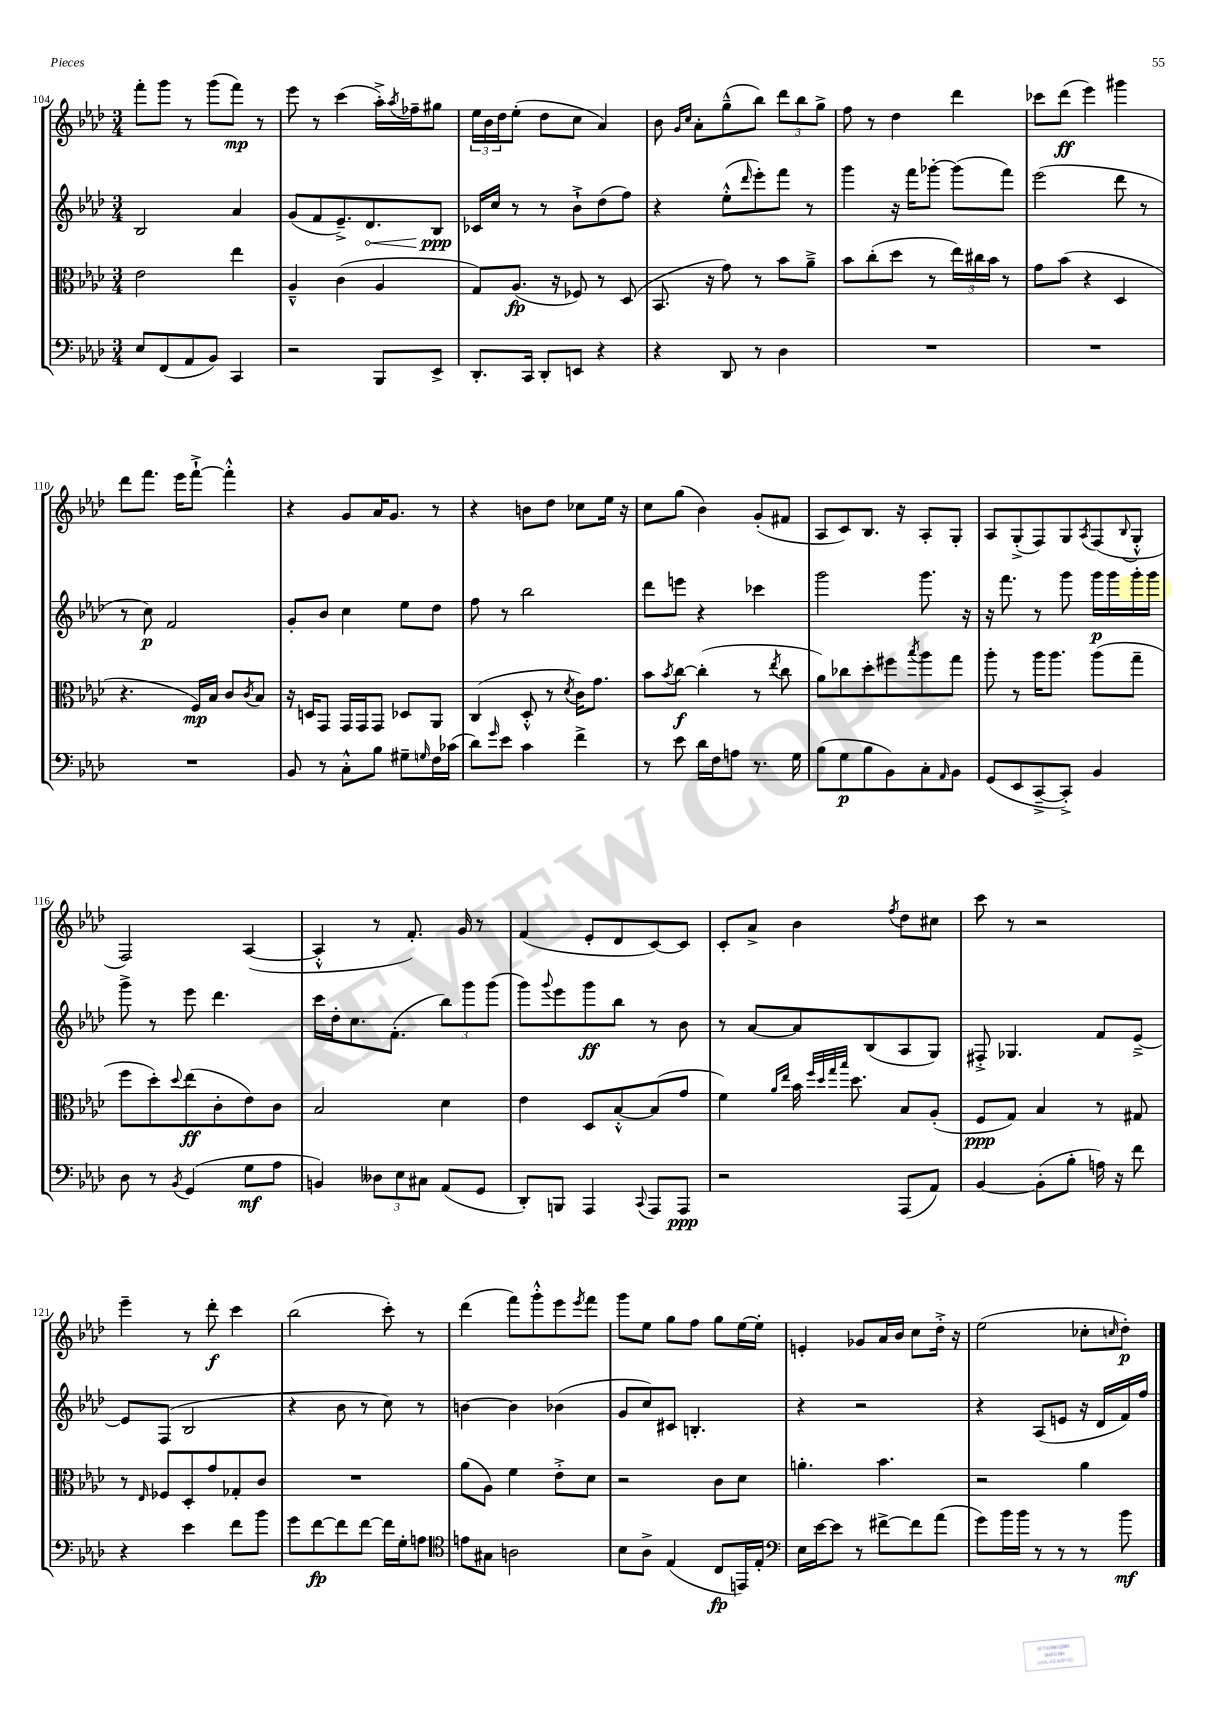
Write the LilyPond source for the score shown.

<<
\new StaffGroup <<
\new Staff = "s0" {
    \clef treble \key aes \major \numericTimeSignature \time 3/4
    f'''8-. g'''8 r8 g'''8( f'''8\mp) r8 |
    ees'''8 r8 c'''4( aes''16-.->) \acciaccatura { aes''8 } fes''16-- gis''8 |
    \tuplet 3/2 { ees''16 bes'16 des''16 } ees''8-.( des''8 c''8 aes'4) |
    bes'8 \grace { g'16 c''16 } aes'8-. g''8---^( bes''8) \tuplet 3/2 { des'''8 bes''8 g''8-> } |
    f''8 r8 des''4 des'''4 |
    ces'''8 des'''8\ff( ees'''4) gis'''4 |
    des'''8 f'''8. ees'''16 f'''8~-!-> f'''4-.-^ |
    r4 g'8 aes'16 g'8. r8 |
    r4 b'8 des''8 ces''8 ees''16 r16 |
    c''8 g''8( bes'4) g'8-.( fis'8 |
    aes8 c'8) bes8. r16 aes8-. g8-. |
    aes8 g8-.->( f8) g8 \acciaccatura { aes8 } f8( \appoggiatura { bes8 } g8-.-^ |
    f2) aes4~( |
    aes4-.-^ r8 f'8.-.) g'16 r8 |
    f'4( ees'8-. des'8 c'8~) c'8 |
    c'8-. aes'8-> bes'4 \acciaccatura { f''8 } des''8 cis''8 |
    c'''8 r8 r2 |
    ees'''4-- r8 des'''8-.\f c'''4 |
    bes''2( c'''8-.) r8 |
    des'''4( f'''8) g'''8-.-^ ees'''8 \acciaccatura { ees'''8 } f'''8 |
    g'''8 ees''8 g''8 f''8 g''8 ees''16~ ees''16-. |
    e'4-. ges'8 aes'16 bes'16 c''8 des''16-.-> r16 |
    ees''2( ces''8-. \grace { c''16 } des''8-.\p) \bar "|." |
}
\new Staff = "s1" {
    \clef treble \key aes \major \numericTimeSignature \time 3/4
    bes2 aes'4 |
    g'8( f'8 ees'8.--->) \once \override Hairpin.circled-tip = ##t des'8.\< bes8\ppp\! |
    ces'16 c''16 r8 r8 bes'8-!-> des''8( f''8) |
    r4 ees''8-.-^( \grace { des'''16 } ees'''8-.) f'''8 r8 |
    g'''4 r16 f'''16 ges'''8~-. ges'''8( f'''8) |
    ees'''2( des'''8 r8 |
    r8 c''8\p) f'2 |
    g'8-. bes'8 c''4 ees''8 des''8 |
    f''8 r8 bes''2 |
    des'''8 e'''8 r4 ces'''4 |
    g'''2 g'''8. r16 |
    r16 f'''8. r8 g'''8 g'''16\p g'''16 g'''16-. g'''16 |
    g'''8-> r8 ees'''8 des'''4. |
    c'''16 des''16-. c''8. f'8.-.( \tuplet 3/2 { bes''8) g'''8 g'''8( } |
    g'''8) \appoggiatura { g'''8 } ees'''8 g'''8\ff bes''8 r8 bes'8 |
    r8 aes'8~ aes'8 bes8( aes8 g8) |
    fis8-.-> ges4. f'8 ees'8~---> |
    ees'8 f8( bes2 |
    r4 bes'8 r8 c''8) r8 |
    b'4~ b'4 bes'4( |
    g'8 c''8) cis'8 b4.-. |
    r4 r2 |
    r4 aes8( e'8 r16 des'16 f'16) f''16 \bar "|." |
}
\new Staff = "s2" {
    \clef alto \key aes \major \numericTimeSignature \time 3/4
    ees'2 ees''4 |
    aes4---^ c'4( aes4 |
    g8) aes8.\fp( r16 fes8) r8 des8( |
    bes,8. r16 g'8) r8 bes'8 aes'8---> |
    bes'8 c''8-.( des''8 r8 \tuplet 3/2 { ees''16) cis''16 bes'16 } r8 |
    g'8 bes'8( r4 des4 |
    r4. f16\mp) bes16 c'8 \acciaccatura { c'8 } bes8 |
    r16 d16 g,8 g,16 g,16 g,8 des8 aes,8 |
    c4( des8-.-^ r8 \acciaccatura { des'8 } c'16) g'8. |
    bes'8 \acciaccatura { bes'8 } c''8~\f c''4-.( r8 \acciaccatura { ees''8 } c''8 |
    aes'8) ces''8 des''8-. fis''8 \acciaccatura { bes''8 } aes''8 g''8 |
    aes''8-. r8 aes''16 aes''8. aes''8( g''8-- |
    f''8 des''8-.) \appoggiatura { des''8 } ees''8\ff( c'8-. ees'8) c'8 |
    bes2 des'4 |
    ees'4 des8 bes8~-.-^ bes8( g'8 |
    f'4) \grace { aes'16 ees''16 } bes'16 \grace { f''32 des''32 g''32 bes''32 } des''8. bes8 aes8-.( |
    f8\ppp g8) bes4 r8 gis8 |
    r8 \grace { ees16 } fes8 des8-. g'8 ges8-. c'8 |
    R2. |
    aes'8( aes8) f'4 ees'8-.-> des'8 |
    r2 c'8 des'8 |
    a'4.-. bes'4. |
    r2 aes'4 \bar "|." |
}
\new Staff = "s3" {
    \clef bass \key aes \major \numericTimeSignature \time 3/4
    ees8 f,8( aes,8 bes,8) c,4 |
    r2 bes,,8 ees,8-> |
    des,8.-. c,16 des,8-. e,8 r4 |
    r4 des,8 r8 des4 |
    R2. |
    R2. |
    R2. |
    bes,8 r8 c8-.-^ bes8 gis8-- \grace { g16 } f16 ces'16( |
    des'8) \grace { g'16 } ees'8 c'4 f'4-> |
    r8 ees'8 des'16 f16 a8 r8. g16 |
    bes8( g8\p bes8 bes,8) c8-. \grace { aes,16 } bes,8 |
    g,8( ees,8 c,8~---> c,8-.->) bes,4 |
    des8 r8 \acciaccatura { bes,8 } g,4( g8\mf aes8 |
    b,4) \tuplet 3/2 { deses8 ees8 cis8 } aes,8( g,8 |
    des,8-.) b,,8 aes,,4 \appoggiatura { c,8 } aes,,8 aes,,8\ppp |
    r2 aes,,8( aes,8) |
    bes,4~ bes,8-.( bes8-. a16) r16 f'8 |
    r4 ees'4 f'8 bes'8 |
    g'8 f'8~\fp f'8 f'8~ f'16 g16-. a8 |
    \clef tenor e'8 gis8 a2 |
    bes8 aes8-> ees4( c8\fp e,16) ees16-. |
    \clef bass ees16 ees'16~ ees'8 r8 fis'8~-> fis'8 aes'8( |
    g'8) bes'16 bes'16 r8 r8 r8 bes'8\mf \bar "|." |
}
>>
>>
\layout { \context { \Score currentBarNumber = #104 } }
